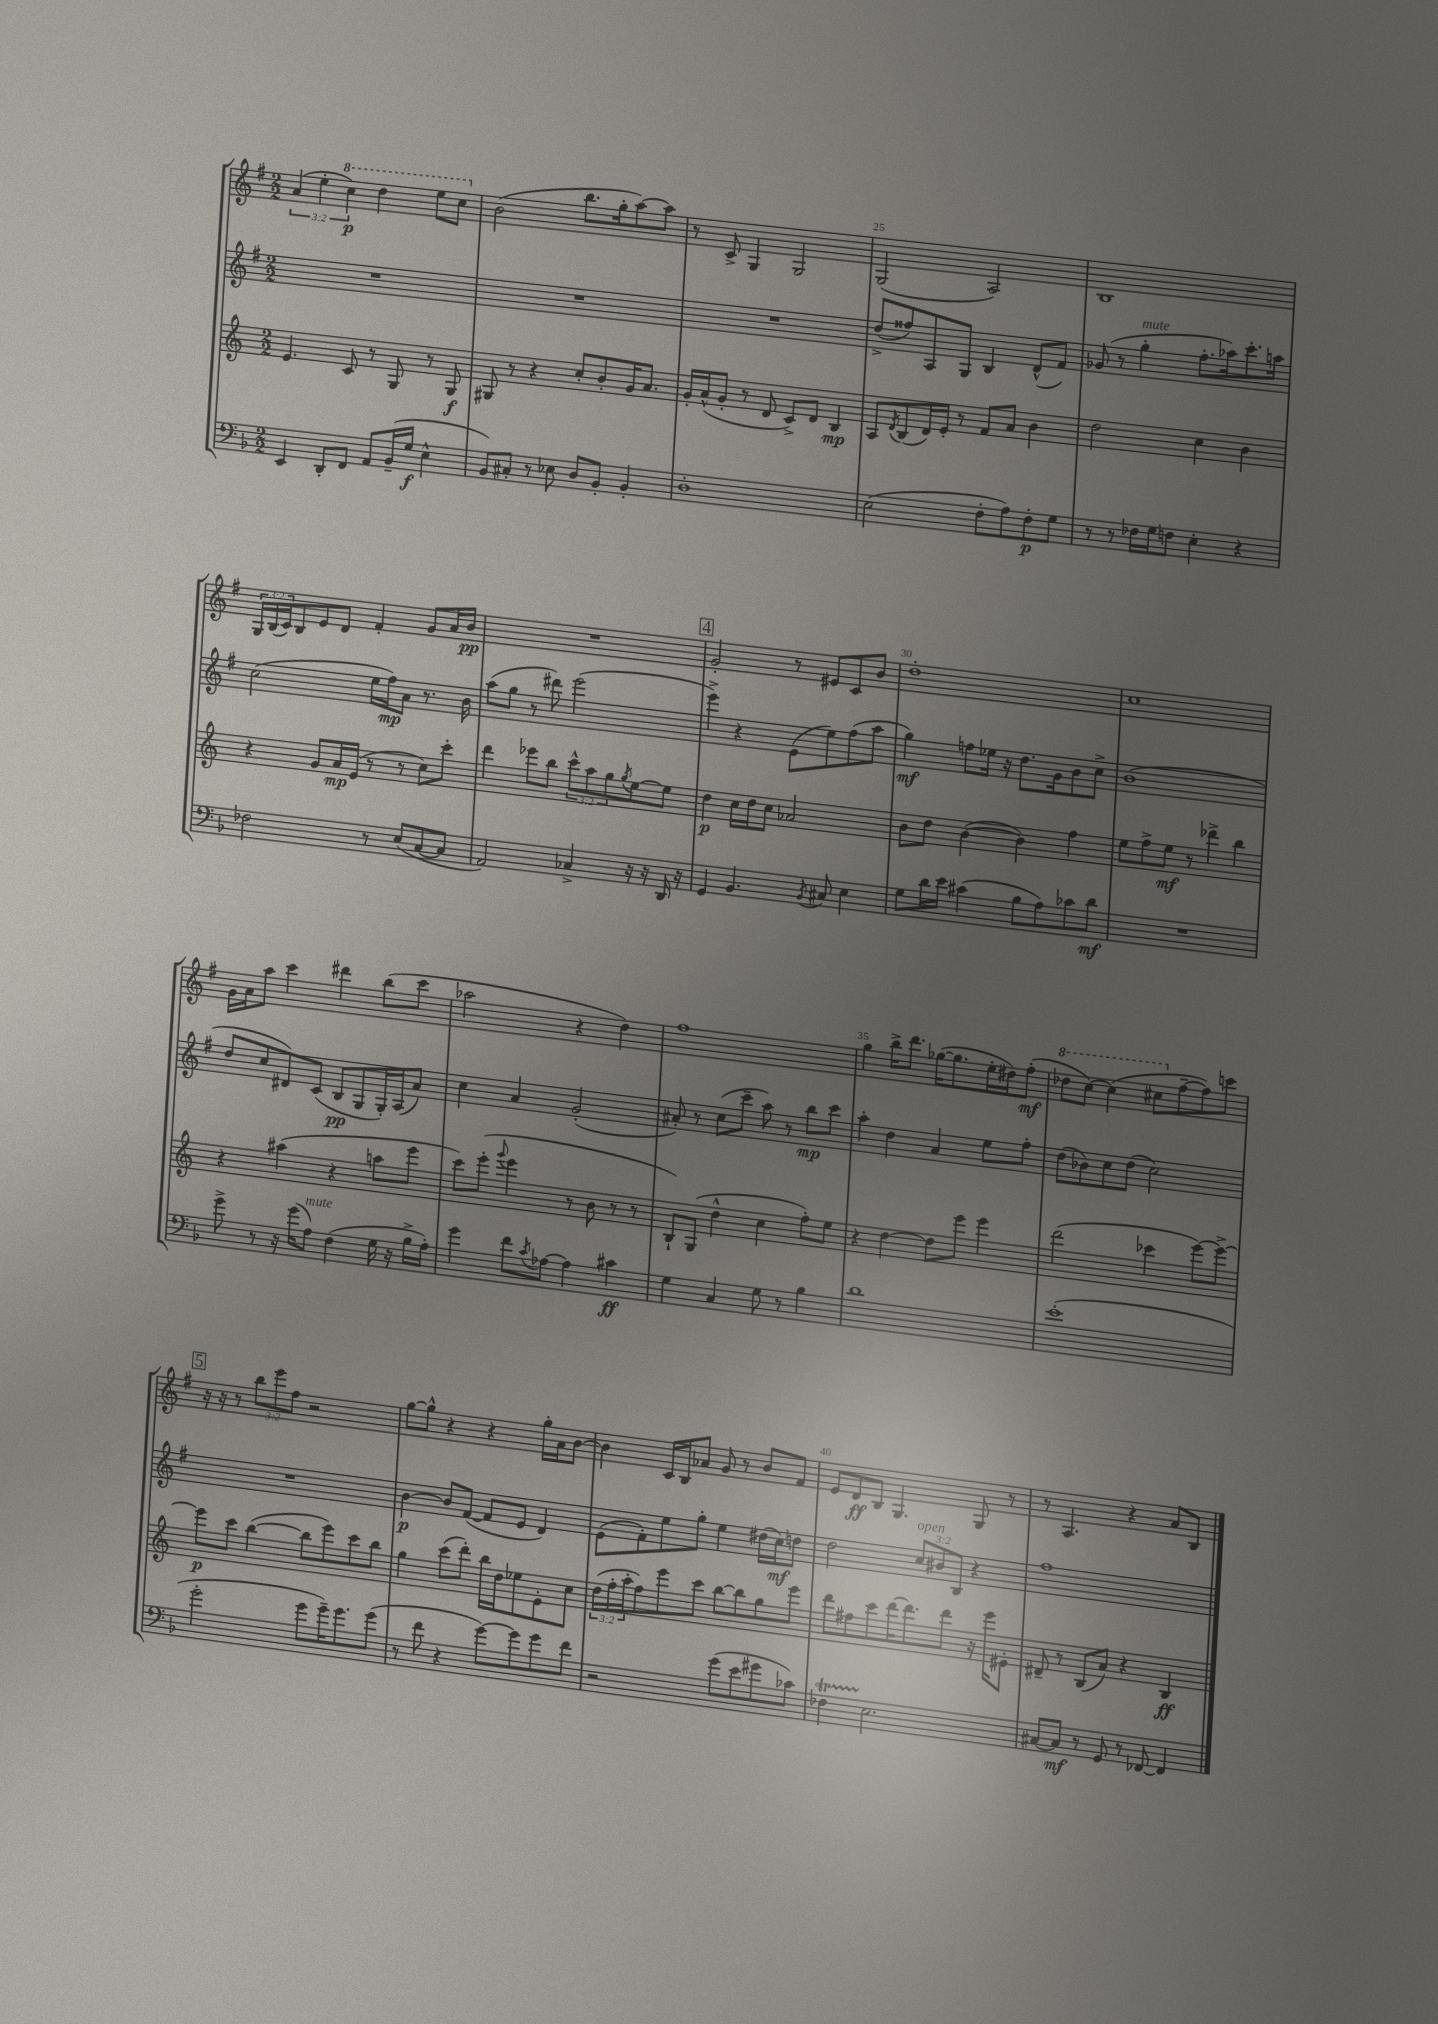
<<
\new StaffGroup <<
\new Staff = "s0" {
    \clef treble \key g \major \numericTimeSignature \time 2/2 \override Staff.TupletNumber.text = #tuplet-number::calc-fraction-text
    \tuplet 3/2 { a'4( e''4-. \ottava #1 c'''4\p) } d'''4 e'''8 c'''8 \ottava #0 |
    b'2( b''8. g''16-. a''8~) a''8 |
    r8 c'8-> g4 g2 |
    g2( a2) |
    b1 |
    \tuplet 3/2 { g16 b16( c'16) } b8 e'8 d'8 fis'4-. g'8 a'16 b'16\pp |
    R1 |
    \mark \markup { \box "4" } g'2-. r8 eis'8 c'8 b'8 |
    d''1-. |
    c''1 |
    g'16 a'16 a''8 c'''4 dis'''4 b''8( c'''8 |
    aes''2 r4 d''4) |
    fis''1 |
    g''4 b''16-> d'''8. ges''16~( ges''8. e''16-. dis''16) fis''8-.\mf( |
    \ottava #1 des'''8 c'''8~) c'''4( cis'''8 \ottava #0 fis''8~-- fis''8) c'''8 |
    \mark \markup { \box "5" } r16 r16 r8 \tuplet 3/2 { b''8 e'''8 fis''8 } r2 |
    g''8~ g''8-^ r4 r4 g''16-. a'16 b'8~ |
    b'4 c'16 b16 aes'8 g'8 r8 b'8 fis'8 |
    e'8 d'8\ff b8 g4. g8 r8 |
    r8 a4. r4 a'8 b8 \bar "|." |
}
\new Staff = "s1" {
    \clef treble \key g \major \numericTimeSignature \time 2/2 \override Staff.TupletNumber.text = #tuplet-number::calc-fraction-text
    R1 |
    R1 |
    R1 |
    d''8->( fisis''8) a8 g8 b4 d'8-^( fis'8) |
    ges'8( r8 g''4-.^\markup { \italic "mute" } fis''8.-. aes''16) c'''8.-. a''16 |
    c''2( e''16 fis''16\mp) a'8 r8. b'16 |
    a''8( g''8 r8 dis'''8) e'''2( |
    \mark \markup { \box "4" } e'''4->) r4 e'8( e''8) fis''8( a''8 |
    g''4\mf) f''8 ees''16 r16 d''8. g'16 b'8 c''8-> |
    b'1( |
    d''8 c''8 dis'8) c'8( b8\pp g8 g16-.) a16( a'8) |
    c''4 a'4 g'2-.( |
    ais'8-.) r8 c''8( c'''8-- a''8) r8 b''8\mp c'''8 |
    a''4-. d''4 a'4 e''8 fis''8-. |
    d''8( bes'8) c''8 d''8( c''2) |
    \mark \markup { \box "5" } R1 |
    b'4~\p b'8 fis'8~( fis'8 e'8 d'4) |
    e'8( fis'8-.) e''8 g''8-. e''4 dis''16( c''16\mf) d''8 |
    d''2 \tuplet 3/2 { c''8^\markup { \italic "open" } bis'8 b8 } r4 |
    fis''1 \bar "|." |
}
\new Staff = "s2" {
    \clef treble \key c \major \numericTimeSignature \time 2/2 \override Staff.TupletNumber.text = #tuplet-number::calc-fraction-text
    e'4. c'8 r8 g8 r8 g8\f |
    gis8 r8 r4 c''8-. b'8-. g'16 a'8. |
    g'16-. a'16-^( g'8-. r8 d'8 c'8->) d'8 b4\mp |
    a8 \acciaccatura { d'8 } b8( d'16) e'16-. r8 f'8 a'8 b'4 |
    d''2 c''4 b'4 |
    r4 g'8 a'16\mp e'16( r8 r8 c''8) c'''8-. |
    d'''4 ees'''8 b''8 \tuplet 3/2 { c'''8-^ a''8 g''8 } \acciaccatura { g''8 } e''8~ e''8 |
    \mark \markup { \box "4" } d''4\p c''16 d''16 c''8 aes'2 |
    b'8 d''8 b'4~( b'4) f''4 |
    e''8 f''8-> e''8\mf r8 des'''4-> b''4 |
    r4 ais''4( r4 a''8 e'''8 |
    c'''8) e'''8-.( \appoggiatura { g'''8 } e'''4 r8 b'8 r8 r8 |
    b8-!) g8( d''4-^ c''4 f''8-.) e''8 |
    r4 d''4~ d''8 e'''8 e'''4 |
    d'''2( ces'''4 e'''8~) e'''8~-> |
    \mark \markup { \box "5" } e'''8\p c'''8 b''4~( b''8 e'''8) c'''8 b''8 |
    g''4 c'''8( d'''8-.) b''16 d''16 ees''8 e'8-. c''8 |
    \tuplet 3/2 { d''16( f''16-. a''16-. } f''8) e'''8 c'''8 b''8~ b''8 g''8 e'''8 |
    d'''8 fis''8 c'''8 d'''16~ d'''8. d'''8 r16 e'''16 eis'8-. |
    dis'8-- r8 b8( a'8) r4 b4\ff \bar "|." |
}
\new Staff = "s3" {
    \clef bass \key f \major \numericTimeSignature \time 2/2
    e,4 d,8-. f,8 a,8 bes,16--( g16\f e4-^ |
    bes,8) cis8-. r8 ees8 d8 bes,8-. bes,4-. |
    d1-. |
    e2( f8-. a8) f8-.\p g8 |
    r8 r8 fes16 g16 f8 e4-. r4 |
    fes2 r8 e8( c8~ c8 |
    a,2) ces4-> r16 r16 d,16 r16 |
    \mark \markup { \box "4" } g,4 bes,4. \acciaccatura { bes,8 } cis8 e4 |
    g8 d'16 e'16 cis'4( bes8 a8) ces'8 d'8\mf |
    R1 |
    g'8-> r8 r16 g'16( a8^\markup { \italic "mute" }) f4( g16 r16 bes16-> a16-.) |
    g'4 f'8 \acciaccatura { c'8 } aes8~ aes4 cis'4\ff |
    g4 c4 g8 r8 bes4 |
    d'1 |
    e'1-.( |
    \mark \markup { \box "5" } g'2-. g'8 g'16--) g'8. g'8( |
    r8 f'8 r4 g'8~) g'8 g'8 f'8 |
    r2 g'8( e'8 gis'8 ces'8) |
    fes4\startTrillSpan e2.\stopTrillSpan |
    cis8~ cis8\mf r8 g,8 r8 fes,8~ fes,4 \bar "|." |
}
>>
>>
\layout { \context { \Score currentBarNumber = #22 \override BarNumber.break-visibility = ##(#f #t #t) barNumberVisibility = #(every-nth-bar-number-visible 5) } }
